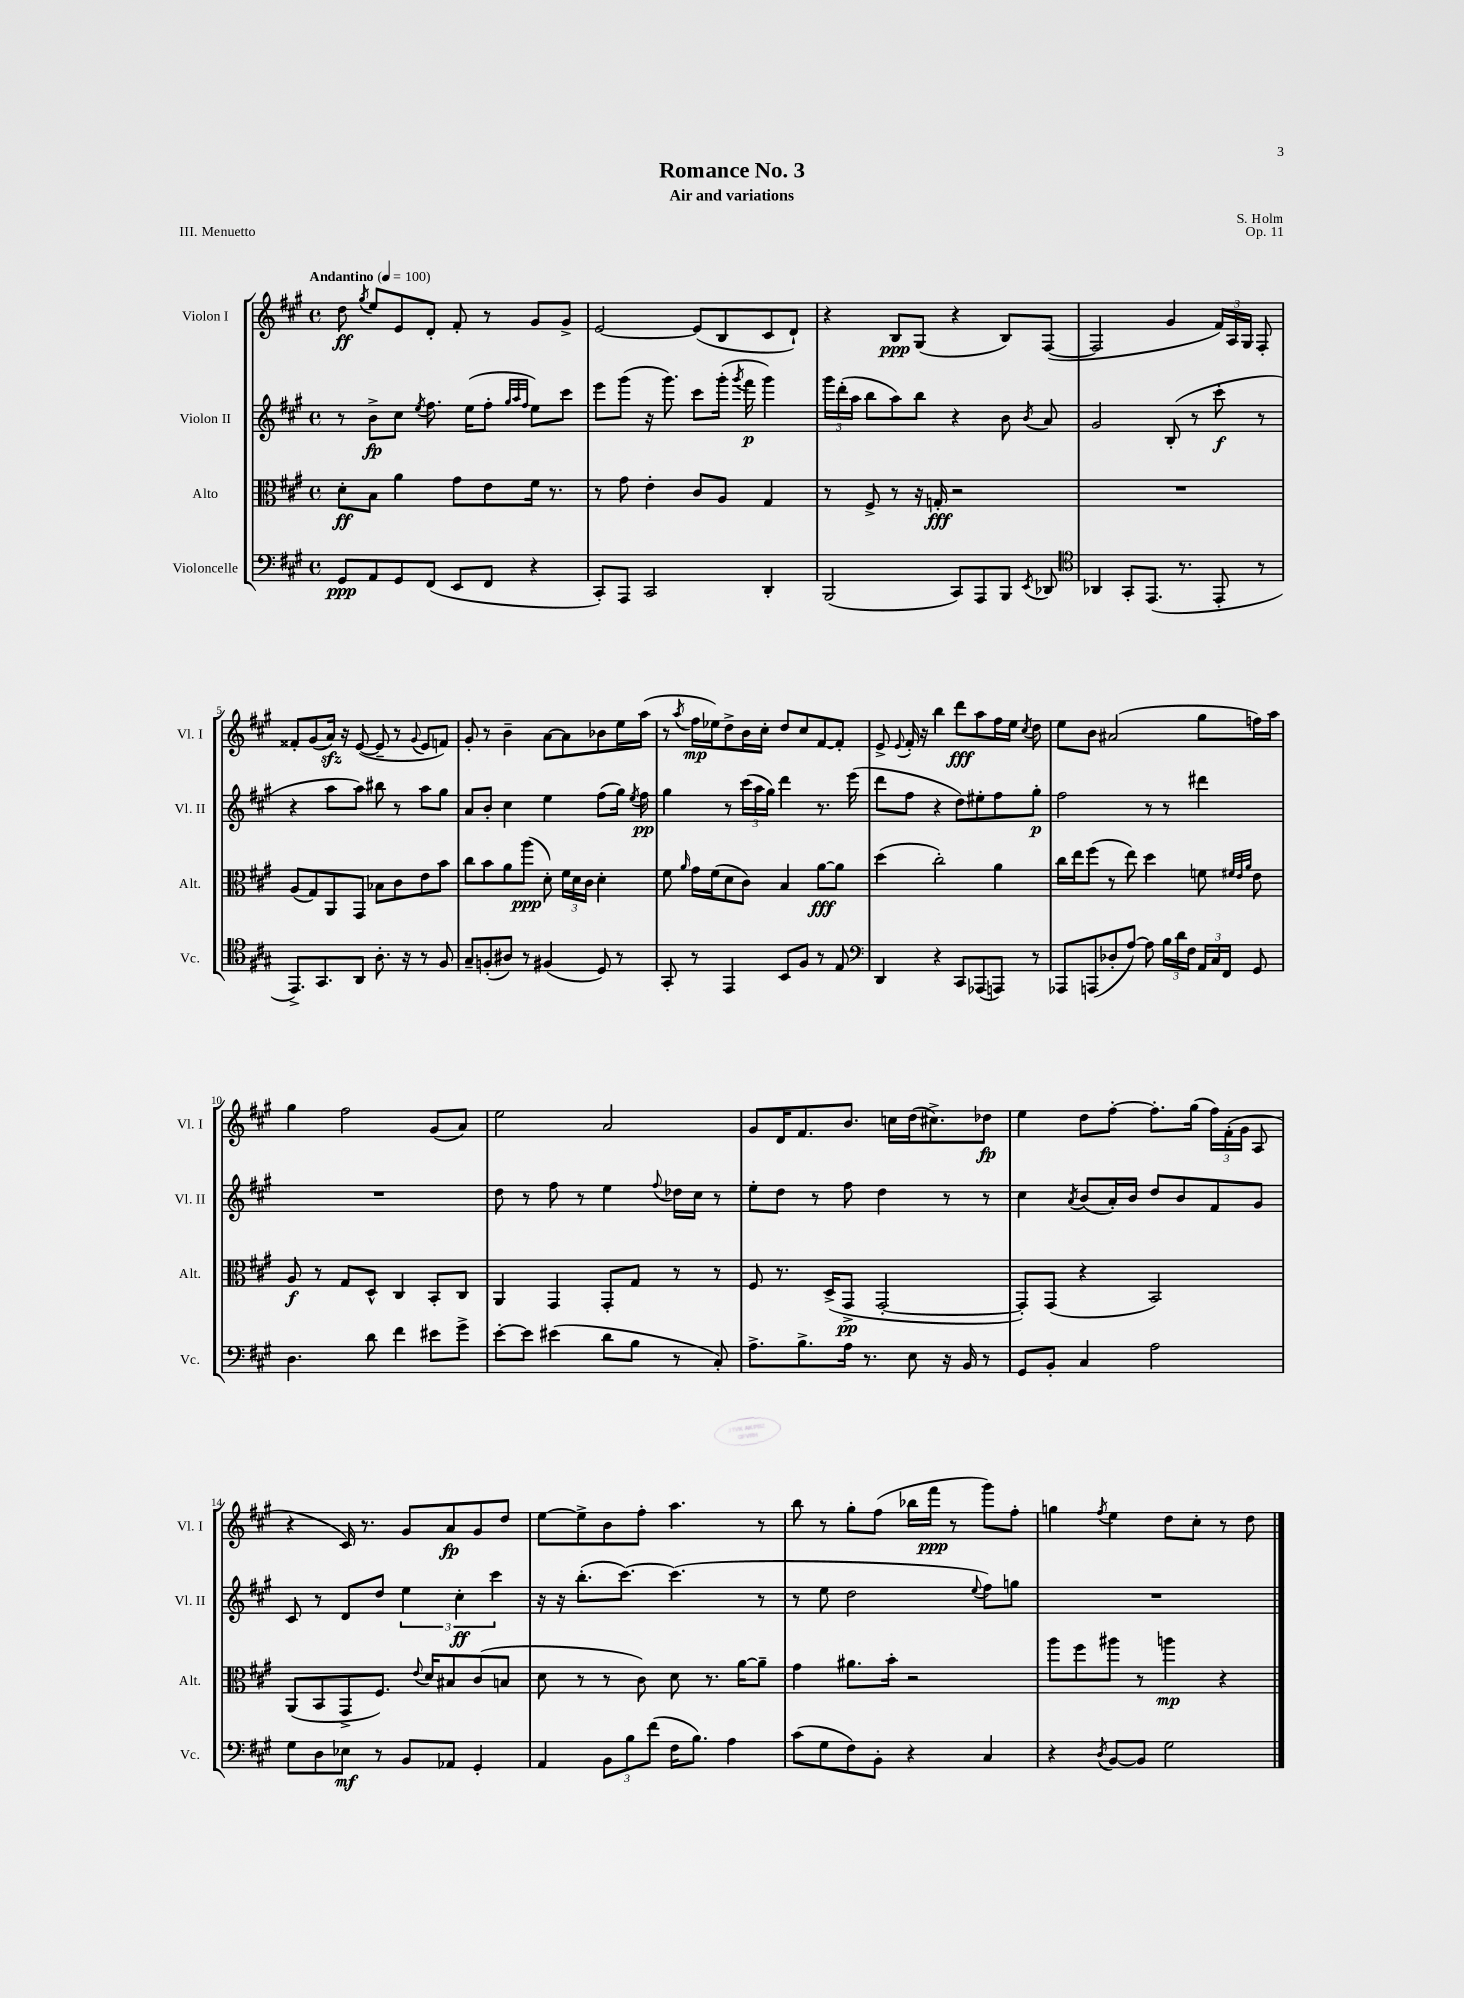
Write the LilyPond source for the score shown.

\header { title = "Romance No. 3" composer = "S. Holm" subtitle = "Air and variations" opus = "Op. 11" piece = "III. Menuetto" }
<<
\new StaffGroup <<
\new Staff = "s0" \with { instrumentName = "Violon I" shortInstrumentName = "Vl. I" } {
    \clef treble \key a \major \defaultTimeSignature \time 4/4 \tempo "Andantino" 4 = 100
    \autoBeamOff d''8\ff \acciaccatura { gis''8 } e''8[ e'8 d'8]-. fis'8-. r8 gis'8[ gis'8]-> |
    e'2~ e'8[( b8 cis'8 d'8]-!) |
    r4 b8[\ppp gis8]( r4 b8[) fis8]~( |
    fis2 gis'4 \tuplet 3/2 { fis'16[) a16 gis16] } fis8-. |
    fisis'8[-. gis'8( a'16]\sfz) r16 e'8~( e'8-- r8 \appoggiatura { gis'8 } e'8[ f'8]) |
    gis'8-. r8 b'4-- a'8[~ a'8 bes'8 e''16 a''16]( |
    r8 \acciaccatura { a''8 } fis''16[\mp ees''16) d''8-> b'16 cis''16]-. d''8[ cis''8 fis'8~ fis'8]-. |
    e'8-> \appoggiatura { e'8 } fis'16-. r16 b''4 d'''8[\fff a''8 fis''16 e''16] \acciaccatura { cis''8 } d''8 |
    e''8[ b'8] ais'2( gis''8[ f''16) a''16] |
    gis''4 fis''2 gis'8[( a'8]) |
    e''2 a'2 |
    gis'8[ d'16 fis'8. b'8.] c''16[ d''16( cis''8.->) des''8]\fp |
    e''4 d''8[ fis''8]~-. fis''8.[-. gis''16]( \tuplet 3/2 { fis''16[) fis'16-.( gis'16] } a8 |
    r4 cis'16) r8. gis'8[ a'8\fp gis'8 d''8] |
    e''8[~ e''8-> b'8 fis''8]-. a''4. r8 |
    b''8 r8 gis''8[-. fis''8]( bes''16[ fis'''16]\ppp r8 gis'''8[) fis''8]-. |
    g''4 \acciaccatura { fis''8 } e''4 d''8[ cis''8]-. r8 d''8 \bar "|." |
}
\new Staff = "s1" \with { instrumentName = "Violon II" shortInstrumentName = "Vl. II" } {
    \clef treble \key a \major \defaultTimeSignature \time 4/4
    \autoBeamOff r8 b'8[->\fp cis''8] \acciaccatura { e''8 } fis''8. e''16[( fis''8]-. \grace { gis''32[ a''32 fis''32] } e''8[) cis'''8] |
    e'''8[ gis'''8]( r16 gis'''8.) cis'''8[ gis'''16]-.( \acciaccatura { gis'''8 } fis'''16\p gis'''4) |
    \tuplet 3/2 { gis'''16[ d'''16-.( a''16] } b''8[ a''8) b''8] r4 b'8 \acciaccatura { b'8 } a'8 |
    gis'2 b8-.( r8 cis'''8-.\f r8 |
    r4 a''8[ a''8]) bis''8 r8 a''8[ gis''8] |
    a'8[ b'8]-. cis''4 e''4 fis''8[( gis''16]) \acciaccatura { e''8 } fis''16\pp |
    gis''4 r8 \tuplet 3/2 { cis'''16[( a''16 gis''16]) } d'''4 r8. e'''16( |
    d'''8[ fis''8] r4 d''8[) eis''8-. fis''8 gis''8]-.\p |
    fis''2 r8 r8 dis'''4 |
    R1 |
    d''8 r8 fis''8 r8 e''4 \appoggiatura { fis''8 } des''16[ cis''16] r8 |
    e''8[-. d''8] r8 fis''8 d''4 r8 r8 |
    cis''4 \acciaccatura { a'8 } b'8[( a'16-.) b'16] d''8[ b'8 fis'8 gis'8] |
    cis'8 r8 d'8[ d''8] \tuplet 3/2 { e''4 cis''4-.\ff cis'''4 } |
    r16 r16 b''8.[-.( cis'''8.]~) cis'''4.( r8 |
    r8 e''8 d''2 \appoggiatura { e''8 } fis''8[) g''8] |
    R1 \bar "|." |
}
\new Staff = "s2" \with { instrumentName = "Alto" shortInstrumentName = "Alt." } {
    \clef alto \key a \major \defaultTimeSignature \time 4/4
    \autoBeamOff d'8[-.\ff b8] a'4 gis'8[ e'8 fis'16] r8. |
    r8 gis'8 e'4-. cis'8[ a8] gis4 |
    r8 fis8-> r8 r16 g16-.\fff r2 |
    R1 |
    a8[( gis8) a,8 gis,8] bes8[ cis'8 e'8 b'8] |
    cis''8[ b'8 a'8 a''8]\ppp( d'8-.) \tuplet 3/2 { fis'16[ d'16 cis'16] } d'4-. |
    fis'8 \grace { a'16 } gis'16[ fis'16( d'8 cis'8]) b4 a'8[~\fff a'8] |
    d''4( cis''2-.) a'4 |
    cis''16[ e''16 fis''8]( r8 e''8) d''4 f'8 \grace { fis'32[ e'32 a'32] } e'8 |
    a8\f r8 gis8[ d8]-^ cis4 b,8[-. cis8] |
    a,4 gis,4 gis,8[-. gis8] r8 r8 |
    fis8 r8. d16[->( gis,8]->\pp gis,2~-. |
    gis,8[-.) gis,8]( r4 b,2) |
    a,8[( b,8 gis,8-> fis8.]) \appoggiatura { e'8 } d'16[ bis8 cis'8( b8] |
    d'8 r8 r8 cis'8) d'8 r8. a'16[~ a'8]-- |
    gis'4 ais'8.[ b'16]-. r2 |
    a''8[ fis''8 ais''8] r8 a''4\mp r4 \bar "|." |
}
\new Staff = "s3" \with { instrumentName = "Violoncelle" shortInstrumentName = "Vc." } {
    \clef bass \key a \major \defaultTimeSignature \time 4/4
    \autoBeamOff gis,8[\ppp a,8 gis,8 fis,8]( e,8[ fis,8] r4 |
    cis,8[-.) a,,8] cis,2 d,4-. |
    b,,2( cis,8[) a,,8 b,,8] \acciaccatura { e,8 } des,8 |
    \clef tenor aes,4 gis,8[-. e,8.]( r8. e,8-. r8 |
    e,8.[->) gis,8. a,8] a8.-. r16 r8 fis8 |
    gis8[-- f8-.( ais8]) r8 fis4( d8) r8 |
    gis,8-. r8 e,4 b,8[ fis8] r8 e8 |
    \clef bass d,4 r4 cis,8[ aes,,8( a,,8]) r8 |
    aes,,8[ a,,8( des8-. a8]~) a8 \tuplet 3/2 { b16[ d'16 fis16] } \tuplet 3/2 { a,16[ cis16 fis,16] } gis,8 |
    d4. d'8 fis'4 eis'8[ gis'8]-> |
    e'8[~-. e'8] eis'4( d'8[ b8] r8 cis8-.) |
    a8.[-> b8.-> a16] r8. e8 r16 b,16 r8 |
    gis,8[ b,8]-. cis4 a2 |
    gis8[ d8 ees8]\mf r8 b,8[ aes,8] gis,4-. |
    a,4 \tuplet 3/2 { b,8[ b8 fis'8]( } fis16[ b8.]) a4 |
    cis'8[( gis8 fis8) b,8]-. r4 cis4 |
    r4 \acciaccatura { d8 } b,8[~ b,8] gis2 \bar "|." |
}
>>
>>
